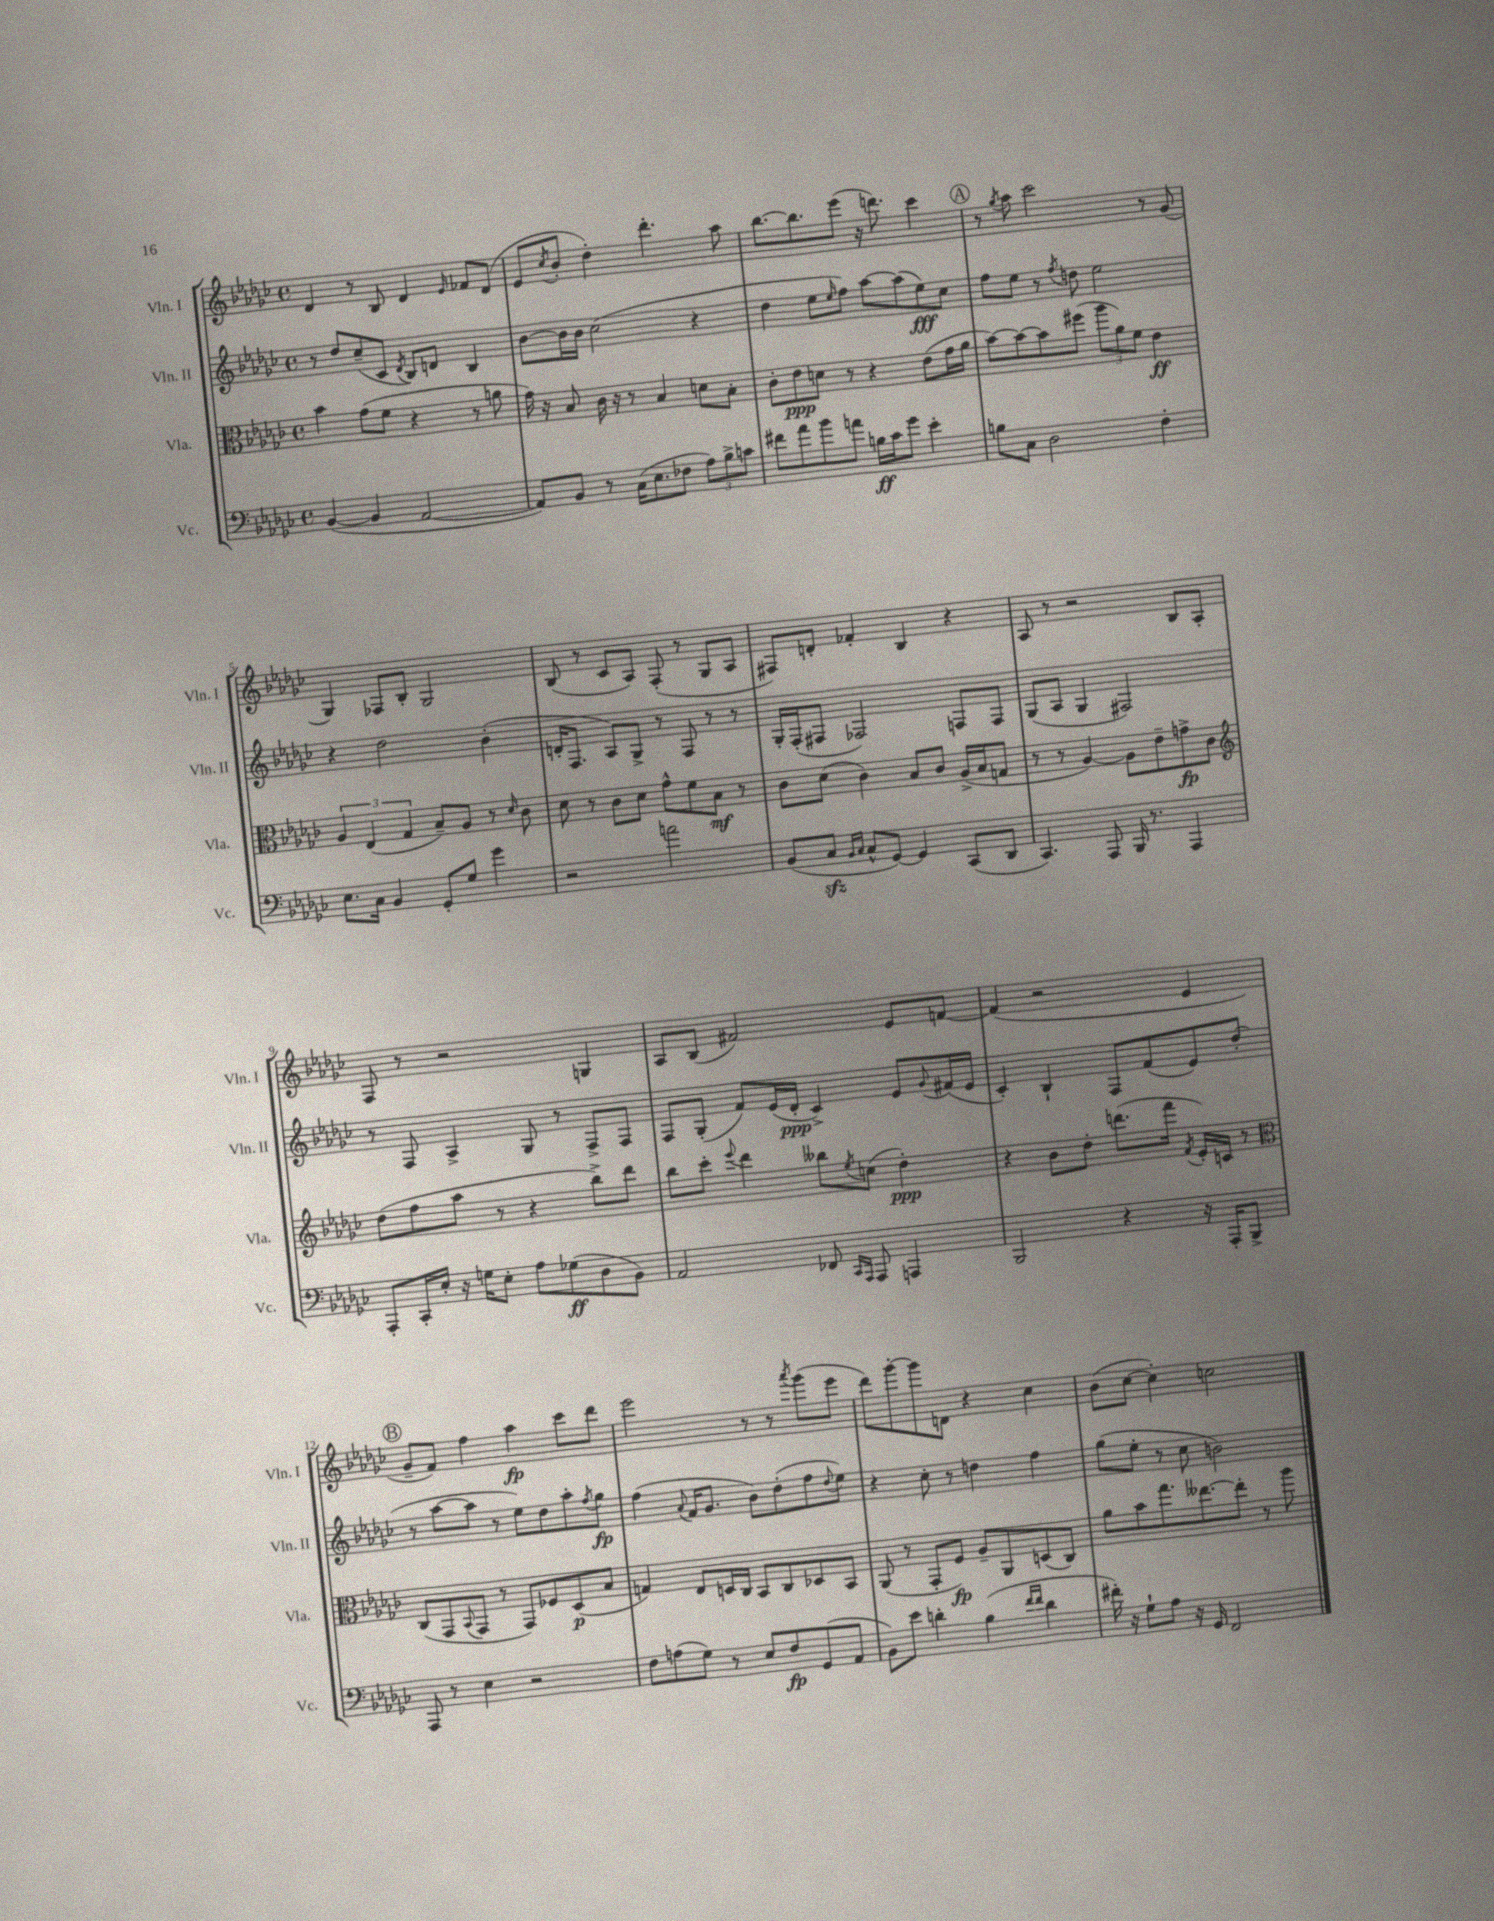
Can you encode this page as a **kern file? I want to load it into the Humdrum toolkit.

**kern	**kern	**kern	**kern
*staff4	*staff3	*staff2	*staff1
*clefF4	*clefC3	*clefG2	*clefG2
*k[b-e-a-d-g-c-]	*k[b-e-a-d-g-c-]	*k[b-e-a-d-g-c-]	*k[b-e-a-d-g-c-]
*M4/4	*M4/4	*M4/4	*M4/4
*met(c)	*met(c)	*met(c)	*met(c)
([4BB-	4b-	8r	4d-
.	.	8dd-	.
4BB-]	(8g-	(8cc-~	8r
.	8f	8c-	8B-
.	.	8qd-	.
[2AA-	4r	8B-)	4d-
.	.	8d	.
.	.	.	16qqe-
.	8r	4B-	8f-
.	8a	.	(8d-
=	=	=	=
8AA-])	16g-)	[8b-	8e-
.	16r	.	.
.	.	.	8qcc-
8BB-	8B-	16b-]	8b-'
.	.	16b-	.
8r	16c-	(2cc-	4dd-')
.	16r	.	.
(16C-	8r	.	.
8.E-	.	.	.
.	4B-	.	4.ddd-'
8F-	.	.	.
12A-)	8d	4r	.
12B-^	.	.	.
.	8B-'	.	8aa-
12c	.	.	.
=	=	=	=
8f#	8c-'	4dd-	[8.bb-
8a-	8e-	.	.
.	.	.	8.bb-]
8b-	8d	8ee-	.
.	.	16qqee-	.
8a	8r	8ff)	(8eee-
16B	4r	[8aa-	16r
16c-	.	.	8.ddd)
8g-	.	(8aa-]	.
4e-'	(8e-	8ee-)	4ccc-
.	16g-	8cc-	.
.	16a-	.	.
=	=	=	=
8B	[8b-)	8ff	8r
.	.	.	8qgg-
8C-	8b-_	8ee-	8aa-
2D-	8b-]	8r	2ccc-
.	.	8qff	.
.	(8ff#	8dd	.
.	12aa-	2ee-	.
.	12a-)	.	.
.	12f	.	.
4F'	4e-	.	8r
.	.	.	(8g-
=	=	=	=
8.E-	6A-	4r	4G-)
.	(6E-	.	.
16C-	.	.	.
4BB-	.	2dd-	8F-
.	6G-	.	.
.	.	.	8B-'
8GG-'	8B-~)	.	2G-
8G-	8A-	.	.
4g-	8r	(4b-'	.
.	16qqd-	.	.
.	8c-	.	.
=	=	=	=
2r	8d-	16d'	(8B-
.	.	8.F	.
.	8r	.	8r
.	8c-	8A-)	8c-
.	8d-	8G-^	8A-)
2a	8g-^^	8r	(8F'
.	8f	8F	8r
.	8B-	8r	8G-
.	8r	8r	8A-
=	=	=	=
(8BB-	8c-	16G-'	8F#)
.	.	(16F'	.
8C-	(8d-	8F#	8d'
16qqBB-	.	.	.
16qqC-	.	.	.
8C-^^	4c-)	2F-)	4f-'
[8GG-)	.	.	.
4GG-]	8B-	.	4B-
.	8c-	.	.
(8CC-	(16A-^	8F	4r
.	16B-	.	.
8DD-	8G	8F	.
=	=	=	=
4.CC-)	8r	(8G-	8A-
.	8r	8A-	8r
.	[4A-)	4G-	2r
8AAA-	.	.	.
16BBB-	8A-]	2F#)	.
8.r	.	.	.
.	8e-~	.	.
4AAA-	8g^	.	8B-
.	8c-	.	8A-'
=	=	=	=
*	*clefG2	*	*
8AAA-'	(8dd-	8r	8F
16CC-'	8ff	8F	8r
16E-'	.	.	.
16r	8aa-	4A-^	2r
16G	.	.	.
8E-'	8r	.	.
8A-	4r	8G-	.
(8G-	.	8r	.
8D-	8bb-^)	8F^	4G
8BB-)	8ddd-	8F	.
=	=	=	=
2AA-	8bb-	8F	8A-
.	8ccc-'	(8G-'	(8B-
.	8qqeee-	.	.
.	4ddd-	8f)	2f#)
.	.	(16e-	.
.	.	16d-'	.
8FF-	8bb--	4c-^)	.
16qqCC-	.	.	.
16qqAAA-	8qee-	.	.
8AAA-	(8cc	.	.
4AAA	4dd-')	8e-	8e-
.	.	8qqg-	.
.	.	(16f#	[8f
.	.	16e-	.
=	=	=	=
2BBB-	4r	4c-')	(4f]
.	8b-	4B-`	2r
.	8dd-'	.	.
4r	(8.ddd	8F	.
.	.	(8f	.
.	16fff	.	.
.	8qf	.	.
16r	16e-')	8e-)	4e-
16AAA-'	16c	.	.
8BBB-^	8r	(8dd-'	.
=	=	=	=
*	*clefC3	*	*
8AAA-	(8C-	8r	8g-~
8r	8GG-	[8aa-	8f)
.	8qqBB-	.	.
4E-	8GG-	8aa-]	4ff
.	8r	8r	.
2r	8GG-)	8ee-)	4aa-
.	8F-	8dd-	.
.	(8D-	8aa-'	8ccc-
.	.	8qff	.
.	8B-	8gg-	8ddd-
=	=	=	=
8F	4G)	(4ff	2eee-
(8A	.	.	.
.	.	8qqa-	.
8G-)	8E-	16f	.
.	.	8.g-	.
8r	16D	.	.
.	16C-	.	.
8E-	8BB-	8b-)	8r
8F	8C-	(8dd-'	8r
.	.	.	8qaaa-
(8GG-	8D-	8ff	(8ggg-
.	.	8qqdd-	.
8AA-	8BB-	8ee-)	8eee-
=	=	=	=
8BB-)	(8AA-	4r	8ddd-)
8e-	8r	.	[8ggg-'
4d'	8GG-'	8cc-'	8ggg-]
.	8F)	8r	8d
(4B-	8A-~	4dd	4r
.	8AA-	.	.
16qqf	.	.	.
16qqf	.	.	.
4d	(8D	4ff	4cc-
.	8C-)	.	.
=	=	=	=
16f#')	8a-	(8gg-	(8b-
16r	.	.	.
8G-`	8b-	8ee-'	[8cc-
8A-	8.gg-	8r	4cc-'])
16r	.	8cc-	.
16GG-	[8.ee--	.	.
2FF	.	2b)	2cc
.	8ee--']	.	.
.	8r	.	.
.	8aa-	.	.
==	==	==	==
*-	*-	*-	*-
